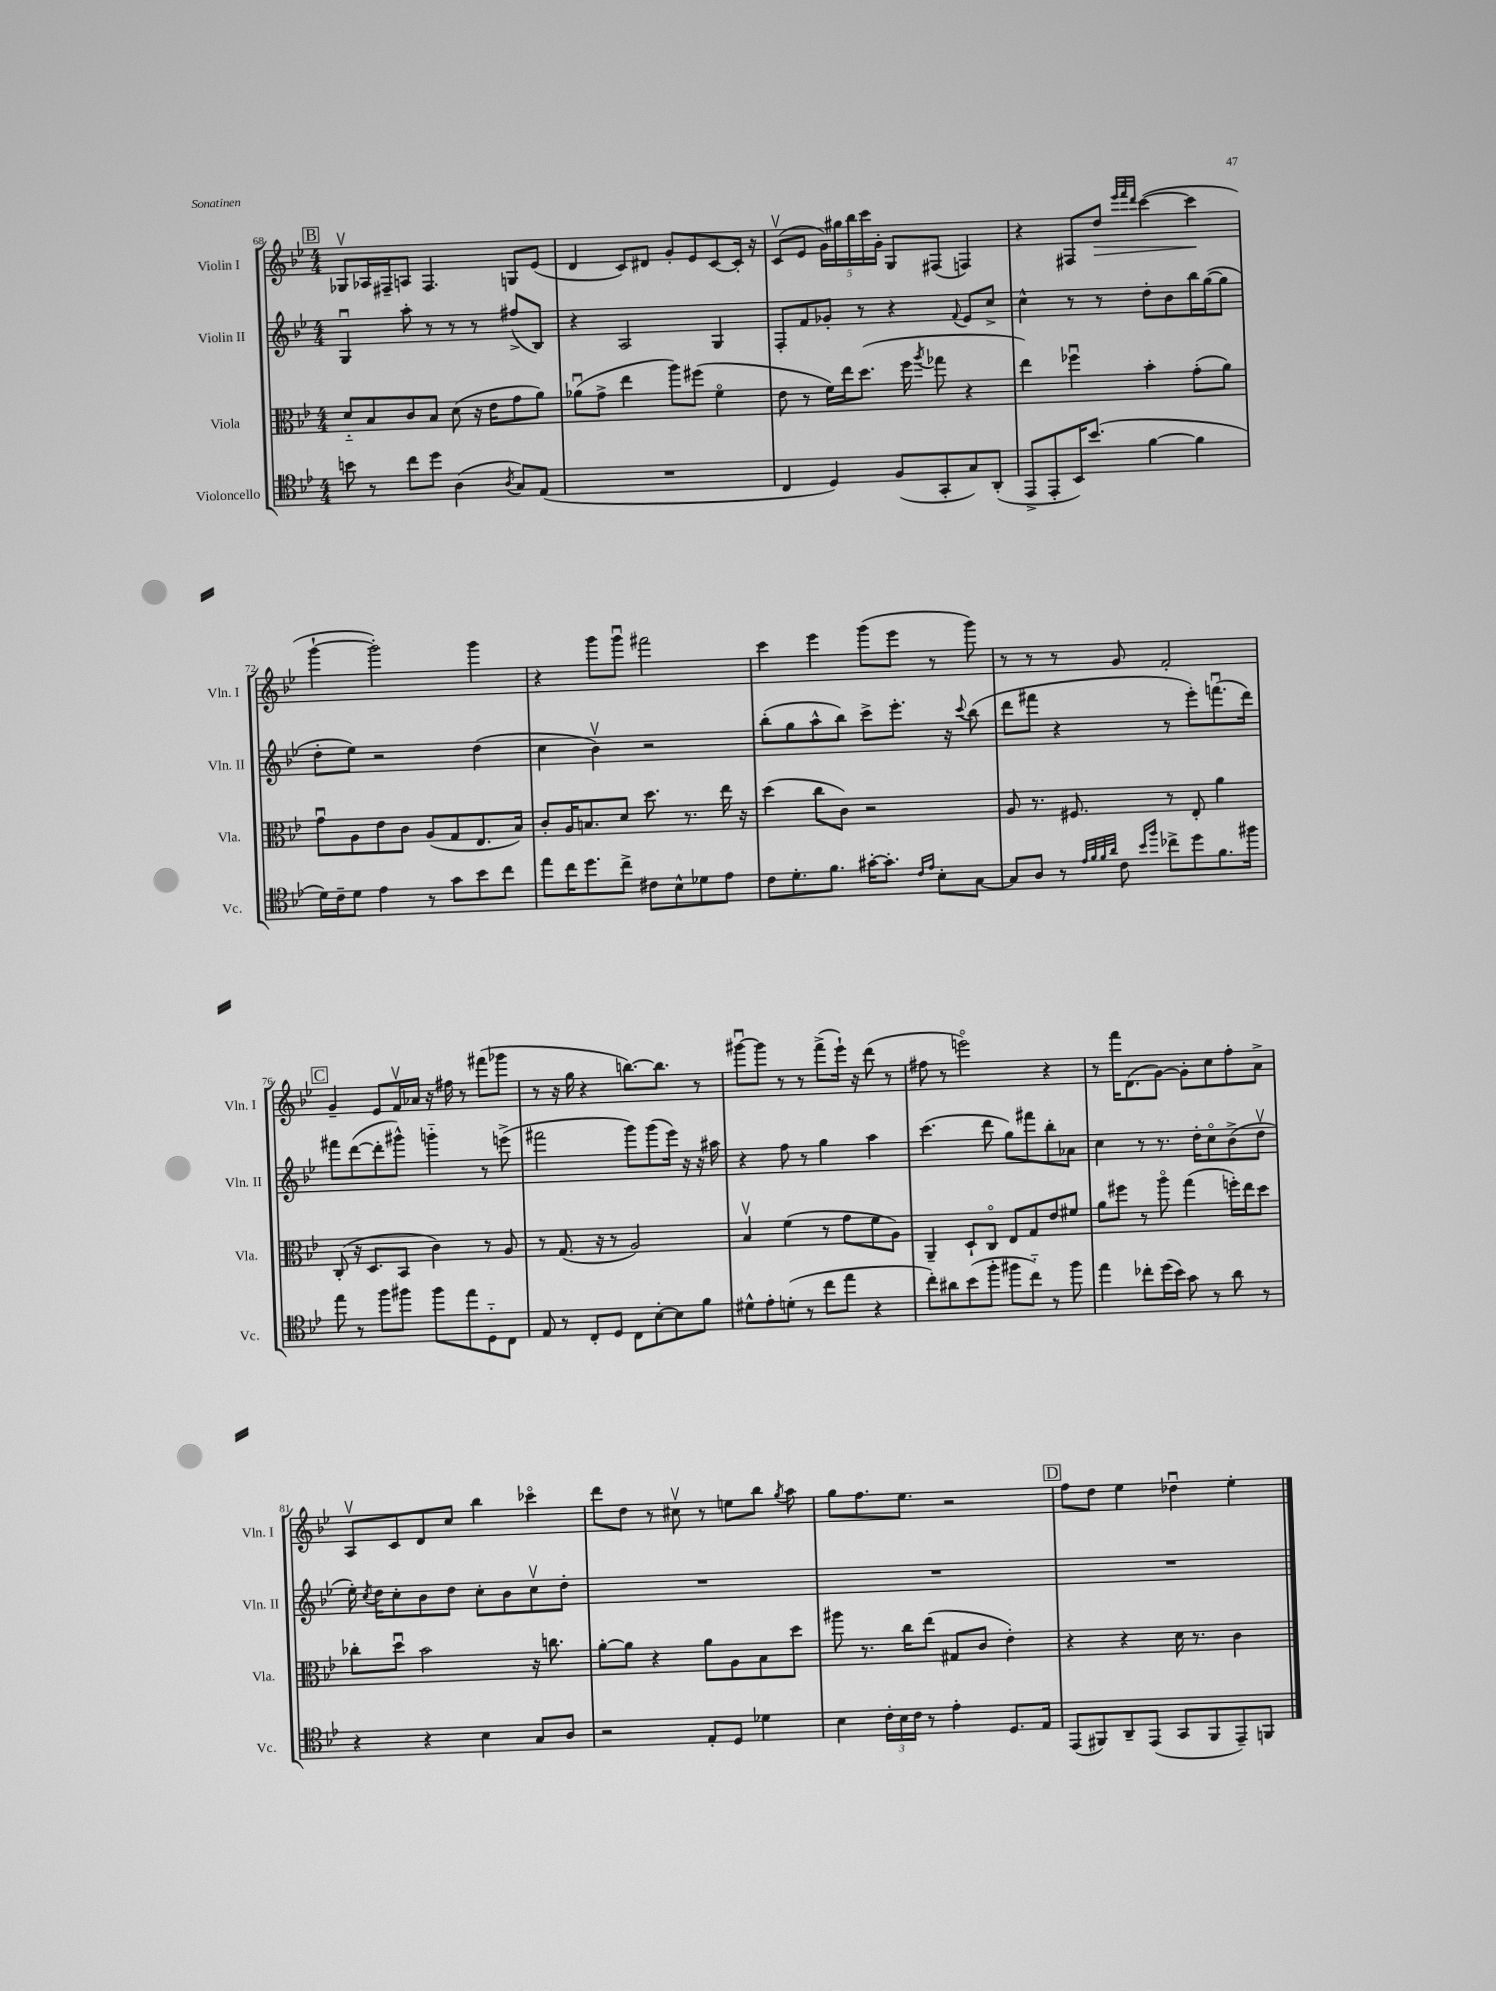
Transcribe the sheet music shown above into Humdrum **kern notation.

**kern	**kern	**kern	**kern	**dynam
*part4	*part3	*part2	*part1	*part1
*staff4	*staff3	*staff2	*staff1	*staff1
*I"Violoncello	*I"Viola	*I"Violin II	*I"Violin I	*
*I'Vc.	*I'Vla.	*I'Vln. II	*I'Vln. I	*
*clefC4	*clefC3	*clefG2	*clefG2	*
*k[b-e-]	*k[b-e-]	*k[b-e-]	*k[b-e-]	*
*M4/4	*M4/4	*M4/4	*M4/4	*
!!LO:REH:place=s1:t=B
=68	=68	=68	=68	=68
8bn\	8d/L	4Gu/	8G-Xv/L	.
8r	8B-/	.	16A-X/L	.
.	.	.	16F#X~/J	.
8cc\L	8c/	8aa'\	8An/J	.
8dd\J	8B-/J	8r	4.F#/	.
(4A\	(8d\	8r	.	.
.	16r	8r	.	.
.	16e-\KL	.	.	.
8qA/	.	.	.	.
8G/L)	8g\	(8ff#X^/L	8Gn/L	.
(8E-/J	8a\J)	8B-/J)	(8e-/J	.
=69	=69	=69	=69	=69
1r	(8a-Xu\L	4r	4d/	.
.	8g^\J	.	.	.
.	4ee-\	2A/	8c/L)	.
.	.	.	8d#X/J	.
.	8aa\L)	.	8g'/L	.
.	(8ff#X\J	.	8e-/	.
.	4f\	4G/	[8c/	.
.	.	.	16c'/Jk]	.
.	.	.	16r	.
=70	=70	=70	=70	=70
4C/	8e-\	8F'/L	(8cv/L	.
.	8r	8f/	8e-/J	.
4D/)	16f\LL)	8g-X'/J	20g\LL)	.
.	.	.	20gg#X\	.
.	16ee-\J	.	.	.
.	.	.	20bb-\	.
.	(8.dd\J	8r	.	.
.	.	.	20ccc\	.
.	.	.	20g'\JJ	.
(8F/L	.	4r	8G/L	.
.	16ff\	.	.	.
.	8qaa/	.	.	.
8GG'/	8gg-X\	.	(8F#X/J	.
.	.	8qqf/	.	.
8G/)	4r	8e-/L	4Fn/)	.
(8AA'/J	.	8cc^/J	.	.
=71	=71	=71	=71	=71
8EE-^/L	4ee-\)	4cc^^\	4r	.
8EE-'/	.	.	.	.
16BB-/K)	4ff-Xu\	8r	8F#X/L	.
(8.b-/J	.	.	.	.
!	!	!	!	!LO:HP:b
.	.	8r	8dd/J	>
.	.	.	32qqeee-/LLL	.
.	.	.	32qqfff/	.
.	.	.	32qqddd/JJJ	.
[4f\	4b-'\	8dd'\L	([4ccc\	.
.	.	8b-\	.	.
4f\]	(8g'\L	16bb-\L	4ccc\]	.
.	.	([16gg\J	.	.
.	8a\J)	8gg\J]	.	.
.	.	.	.	]
!!LO:LB:g=z
=72	=72	=72	=72	=72
16d\LL)	8gu\L	8dd'\L	[4ggg`\	.
16c~\J	.	.	.	.
8d\J	8A\	8ee-\J)	.	.
4e-\	8e-\	2r	2ggg'\])	.
.	8c\J	.	.	.
8r	(8A/L	.	.	.
8g\L	8G/	.	.	.
8b-\	8.E-/	(4dd\	4ggg\	.
8cc\J	.	.	.	.
.	16B-/Jk)	.	.	.
=73	=73	=73	=73	=73
8ee-\L	8c'/L	4cc\	4r	.
16cc\K	16A/K	.	.	.
8.dd\	8.Bn/	.	.	.
.	.	4b-v\)	8ggg\L	.
8cc^\J	8d/J	.	8gggu\J	.
8c#X\L	8.dd\	2r	2fff#X\	.
8B-^^\	.	.	.	.
.	8.r	.	.	.
8d-X\	.	.	.	.
8e-\J	16ee-\	.	.	.
.	16r	.	.	.
=74	=74	=74	=74	=74
8c\L	(4dd\	(8bb-'\L	4ccc\	.
8.d'\	.	8gg\	.	.
.	8cc\L	8aa^^\	4eee-\	.
8.f\J	.	.	.	.
.	8c\J)	8bb-\J)	.	.
[16g#X'\KL	2r	8ccc^\L	(8ggg\L	.
8.g#'\J]	.	.	.	.
.	.	8.eee-'\J	8eee-\J	.
16qqc/LL	.	.	.	.
16qqe-/JJ	.	.	.	.
8B-'\L	.	.	8r	.
.	.	16r	.	.
.	.	8qqccc/	.	.
[8G\J	.	(8bb-\	8ggg\)	.
=75	=75	=75	=75	=75
8G/L]	8A/	8ddd\L	8r	.
8A/J	8.r	8fff#X\J	8r	.
8r	.	4r	8r	.
.	8.F#X/	.	.	.
32qqe-/LLL	.	.	.	.
32qqf/	.	.	.	.
32qqf/	.	.	.	.
32qqa/JJJ	.	.	.	.
8c\	.	.	8g/	.
16qqb-/LL	.	.	.	.
16qqff/JJ	.	.	.	.
8cc-X^\L	8r	8r	2f'/	.
8dd\	8E-'/	8eee-'\L)	.	.
8.f\	4a\	(8.fffnu\	.	.
16ff#X\Jk	.	16ddd\Jk)	.	.
!!LO:LB:g=z
!!LO:REH:place=s1:t=C
=76	=76	=76	=76	=76
8ee-\	(8C'/	8fff#X\L	4g~/	.
8r	16r	([8ddd\	.	.
.	8.D/L	.	.	.
8ff\L	.	8ddd'\]	8e-/L	.
8ff#X\J	8BB-/J	8ggg#X^^\J)	16fv/L	.
.	.	.	16a-X/JJ	.
8ff#\L	4c\)	4gggn\	16r	.
.	.	.	16ff#X\	.
8ee-\	.	.	8r	.
8D\	8r	8r	(8fff#X\L	.
8C\J	8A/	(8eeen^\	8ggg-X\J	.
=77	=77	=77	=77	=77
8E-/	8r	2fff#X\	8r	.
8r	(8.G/	.	16r	.
.	.	.	16gg\	.
8C'/L	.	.	4r	.
.	16r	.	.	.
8D/J	8r	.	.	.
8C\L	2A/)	8ggg\L)	[8.bbn\L)	.
[8B-'\	.	(8ggg\	.	.
.	.	.	8.bb\J]	.
8B-\]	.	16eee-\Jk)	.	.
.	.	16r	.	.
8f\J	.	16r	8r	.
.	.	16aa#X\	.	.
=78	=78	=78	=78	=78
8d#X^^\L	4B-v/	4r	[8ggg#Xu\L	.
8e-'\	.	.	8ggg#\J]	.
(8dn'\J	(4f\	8ff\	8r	.
8r	.	8r	8r	.
8cc\L	8r	4gg\	(8fff^\L	.
8ee-\J	8g\L	.	16eee-`\Jk)	.
.	.	.	16r	.
4r	8f\	4aa\	(8ddd\	.
.	8A\J)	.	8r	.
=79	=79	=79	=79	=79
8cc'\L)	4AA~/	(4.ccc\	8ff#X\	.
8a#X\	.	.	8r	.
(8b-\	8D`/L	.	2eeen\)	.
8ff'\J	8C/J	8ddd\	.	.
8ff#X\L	8E-/L	8gg\L)	.	.
8cc\J)	8G/	8fff#X\	.	.
8r	8e-/	8bb-'\	4r	.
8ff#\	8f#X/J	8a-X\J	.	.
=80	=80	=80	=80	=80
4ee-\	8a\L	4cc\	8r	.
.	8ff#X\J	.	16fff\KL	.
.	.	.	(8.d\	.
8cc-X'\L	8r	8r	.	.
(16dd\L	8aa\	8.r	[8g\J)	.
16b-\JJ)	.	.	.	.
8g\	(4gg\	.	8g'\L]	.
.	.	16dd'\KL	.	.
8r	.	8cc\	8cc\	.
8a\	16ffn'\LL)	(8b-^\	8ff'\	.
.	16ee-\J	.	.	.
8r	8dd\J	8ddv\J	8a^\J	.
!!LO:LB:g=z
=81	=81	=81	=81	=81
4r	8cc-X'\L	16ee-'\)	8Av/L	.
.	.	8qcc/	.	.
.	.	16dd\KL	.	.
.	8ddu\J	8cc'\	8c/	.
4r	2b-\	8b-\	8d/	.
.	.	8dd\J	8cc/J	.
4B-\	.	8cc'\L	4bb-\	.
.	.	8b-\	.	.
8G/L	16r	8ccv\	4ccc-X\	.
.	8.ccn\	.	.	.
8A/J	.	8dd'\J	.	.
=82	=82	=82	=82	=82
2r	[8a'\L	1r	8ddd\L	.
.	8a\J]	.	8dd\J	.
.	4r	.	8r	.
.	.	.	8cc#Xv\	.
8E-'/L	8a\L	.	8r	.
8D/J	8A\	.	8een\L	.
4d-X\	8B-\	.	8bb-\J	.
.	.	.	8qgg/	.
.	8dd\J	.	8aa\	.
=83	=83	=83	=83	=83
4B-\	8aa#X\	1r	8gg\L	.
.	8.r	.	8.ff\	.
24c'\LL	.	.	.	.
24B-\	.	.	.	.
.	16cc\KL	.	8.ee-\J	.
24c\JJ	.	.	.	.
8r	(8ee-\J	.	.	.
4e-'\	8G#X/L	.	2r	.
.	8c/J	.	.	.
8.D/L	4e-'\)	.	.	.
16E-/Jk	.	.	.	.
!!LO:REH:place=s1:t=D
=84	=84	=84	=84	=84
(8EE-/L	4r	1r	8ff\L	.
8FF#X/)	.	.	8dd\J	.
8AA~/	4r	.	4ee-\	.
(8EE-/J	.	.	.	.
8GG/L	16d\	.	4dd-Xu\	.
.	8.r	.	.	.
8FF#/	.	.	.	.
8EE-~/)	4c\	.	4ee-'\	.
8FFn/J	.	.	.	.
==	==	==	==	==
*-	*-	*-	*-	*-
